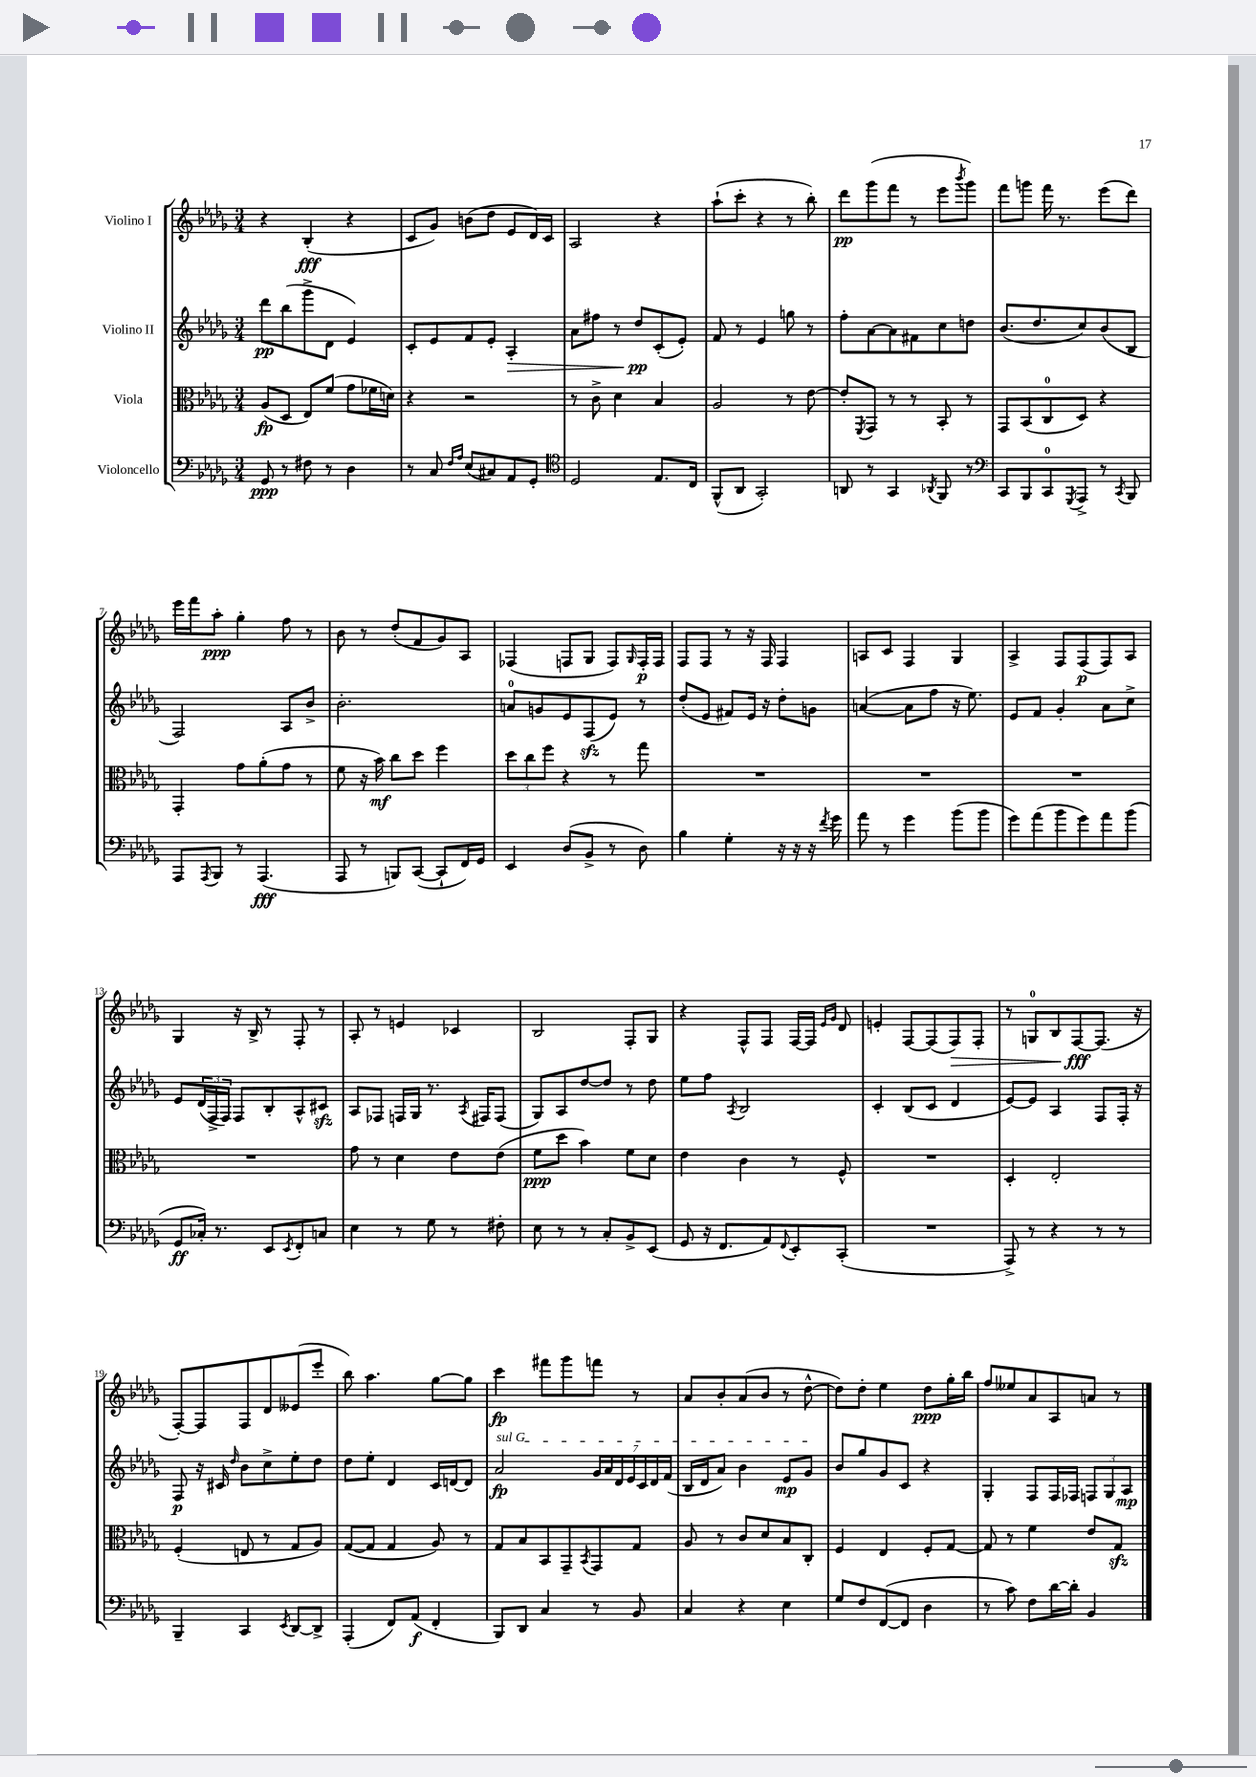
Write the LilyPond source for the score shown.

<<
\new StaffGroup <<
\new Staff = "s0" \with { instrumentName = "Violino I" } {
    \clef treble \key des \major \numericTimeSignature \time 3/4
    r4 bes4-.\fff( r4 |
    c'8 ges'8) b'8( des''8 ees'8 des'16) c'16 |
    aes2 r4 |
    aes''8-!( c'''8-. r4 r8 bes''8-.) |
    des'''8\pp ges'''8( f'''8 r8 ees'''8 \acciaccatura { bes'''8 } ges'''8) |
    f'''8 g'''8 f'''16 r8. ees'''8( des'''8) |
    ees'''16 f'''16 aes''8-.\ppp ges''4-. f''8 r8 |
    bes'8 r8 des''8-.( f'8 ges'8) aes8 |
    fes4( f8 ges8 f8) \grace { ges16 } f16-.\p f16 |
    f8 f8 r8 r16 f16 f4 |
    a8 c'8 f4 ges4 |
    aes4-> f8 f8\p( f8) aes8 |
    ges4 r16 bes16-> r8 f8-. r8 |
    aes8-. r8 e'4 ces'4 |
    bes2 f8-. ges8 |
    r4 f8-^ f8 f16~ f16 \grace { ees'16 ges'16 } des'8 |
    e'4-. f8~ f8( f8\>) f8-. |
    r8 g8-0 bes8 f8~\fff\! f8.( r16 |
    f8~-.) f8 f8 des'8 eeses'8( ees'''8-. |
    bes''8) aes''4. ges''8~ ges''8 |
    c'''4\fp fis'''8 ges'''8 f'''8 r8 |
    aes'8 bes'8-. aes'8( bes'8 r8 des''8~-^ |
    des''8) des''8-. ees''4 des''8\ppp ges''16-. bes''16 |
    f''8 eeses''8 aes'8 aes8 a'8 r8 \bar "|." |
}
\new Staff = "s1" \with { instrumentName = "Violino II" } {
    \clef treble \key des \major \numericTimeSignature \time 3/4
    des'''8\pp bes''8( ges'''8-> des'8 ees'4) |
    c'8-. ees'8 f'8 ees'8-. aes4-.\> |
    aes'8 fis''8 r8 des''8\pp\! c'8-.( ees'8-.) |
    f'8 r8 ees'4 g''8 r8 |
    f''8-. aes'8~ aes'8 fis'8 c''8 d''8 |
    bes'8.( des''8. c''8) bes'8( bes8 |
    f2) aes8 bes'8-> |
    bes'2.-. |
    a'8-0 g'8 ees'8 f8\sfz( ees'8) r8 |
    des''8-.( ees'8 fis'8) ees'16 r16 des''8-. g'8 |
    a'4~( a'8 f''8 r16 ees''8.) |
    ees'8 f'8 ges'4-. aes'8 c''8-> |
    ees'8 \tuplet 3/2 { des'16( f16-> f16) } f8 bes8-. aes8-^ cis'8\sfz |
    aes8 fes8 f16 ges16 r8. \acciaccatura { aes8 } fis16 fis8( |
    ges8) aes8 des''8~ des''8 r8 des''8 |
    ees''8 f''8 \acciaccatura { aes8 } bes2 |
    c'4-. bes8( c'8 des'4 |
    ees'8~) ees'8 aes4 f8 f16-. r16 |
    f8\p r16 cis'16 \grace { des''16 } bes'8 c''8-> ees''8-. des''8 |
    des''8 ees''8-. des'4 c'16 d'16~ d'8 |
    \once \override TextSpanner.bound-details.left.text = \markup { \italic "sul G" } aes'2\fp\startTextSpan \tuplet 7/4 { ges'16 aes'16 des'16 ees'16 c'16 des'16 f'16( } |
    bes16 des'16 aes'8) bes'4 ees'8\mp ges'8\stopTextSpan |
    bes'8 ges''8 ges'8 c'8 r4 |
    ges4-. f8 f16 fes16 \tuplet 3/2 { f8 ges8 aes8\mp } \bar "|." |
}
\new Staff = "s2" \with { instrumentName = "Viola" } {
    \clef alto \key des \major \numericTimeSignature \time 3/4
    aes8\fp( des8 ees8) f'8( ges'8 fes'16 d'16) |
    r4 r2 |
    r8 c'8-> des'4 bes4 |
    aes2 r8 ees'8~ |
    ees'8-. \acciaccatura { f,8 } ges,8 r8 r8 bes,8-. r8 |
    ges,8 bes,8( c8-0 des8) r4 |
    ges,4-. ges'8 aes'8-.( ges'8 r8 |
    f'8 r16 bes'16\mf) c''8 des''8 f''4 |
    \tuplet 3/2 { des''8 c''8 f''8 } r4 r8 ges''8 |
    R2. |
    R2. |
    R2. |
    R2. |
    ges'8 r8 des'4 ees'8 ees'8( |
    f'8\ppp des''8 bes'4) f'8 des'8 |
    ees'4 c'4 r8 f8-^ |
    R2. |
    des4-. ees2-. |
    f4-.( e8 r8 ges8 aes8) |
    ges8~( ges8 ges4 aes8) r8 |
    ges8 bes8 bes,8 ges,8-- \acciaccatura { bes,8 } ges,8 ges8 |
    aes8 r8 c'8 des'8 bes8 c8-. |
    f4 ees4 f8-. ges8~ |
    ges8 r8 f'4 ees'8 ges8\sfz \bar "|." |
}
\new Staff = "s3" \with { instrumentName = "Violoncello" } {
    \clef bass \key des \major \numericTimeSignature \time 3/4
    ges,8\ppp r8 fis8 r8 des4 |
    r8 c8 \grace { f16 aes16 } ees8( cis8) aes,8 ges,8-. |
    \clef tenor des2 ees8. c16 |
    f,8-^( aes,8 ges,2-.) |
    a,8 r8 ges,4 \acciaccatura { aes,8 } f,8 r8 |
    \clef bass c,8 bes,,8 c,8-0 \acciaccatura { ges,,8 } aes,,8-> r8 \acciaccatura { c,8 } bes,,8 |
    aes,,8 \acciaccatura { aes,,8 } bes,,8 r8 aes,,4.\fff( |
    aes,,8 r8 b,,8) c,8~( c,8-! f,16) ges,16 |
    ees,4 des8( bes,8-> r8 des8) |
    bes4 ges4-. r16 r16 r16 \acciaccatura { f'8 } ges'16 |
    aes'8 r8 ges'4 bes'8( bes'8 |
    ges'8) aes'8( bes'8 ges'8) aes'8 bes'8( |
    ges,8\ff ces16-.) r8. ees,8 \acciaccatura { ees,8 } f,8-. c8 |
    ees4 r8 ges8 r8 fis8-. |
    ees8 r8 r8 c8-. bes,8-> ees,8( |
    ges,8 r16 f,8. aes,8) \appoggiatura { f,8 } ees,8-. c,8-.( |
    R2. |
    aes,,8->) r8 r4 r8 r8 |
    bes,,4-- c,4 \acciaccatura { ees,8 } des,8~ des,8-> |
    aes,,4-.( f,8) aes,8\f( f,4-. |
    bes,,8) des,8 c4 r8 bes,8 |
    c4 r4 ees4 |
    ges8 f8 f,8~( f,8 des4 |
    r8 c'8) f8 des'16~ des'16-. bes,4 \bar "|." |
}
>>
>>
